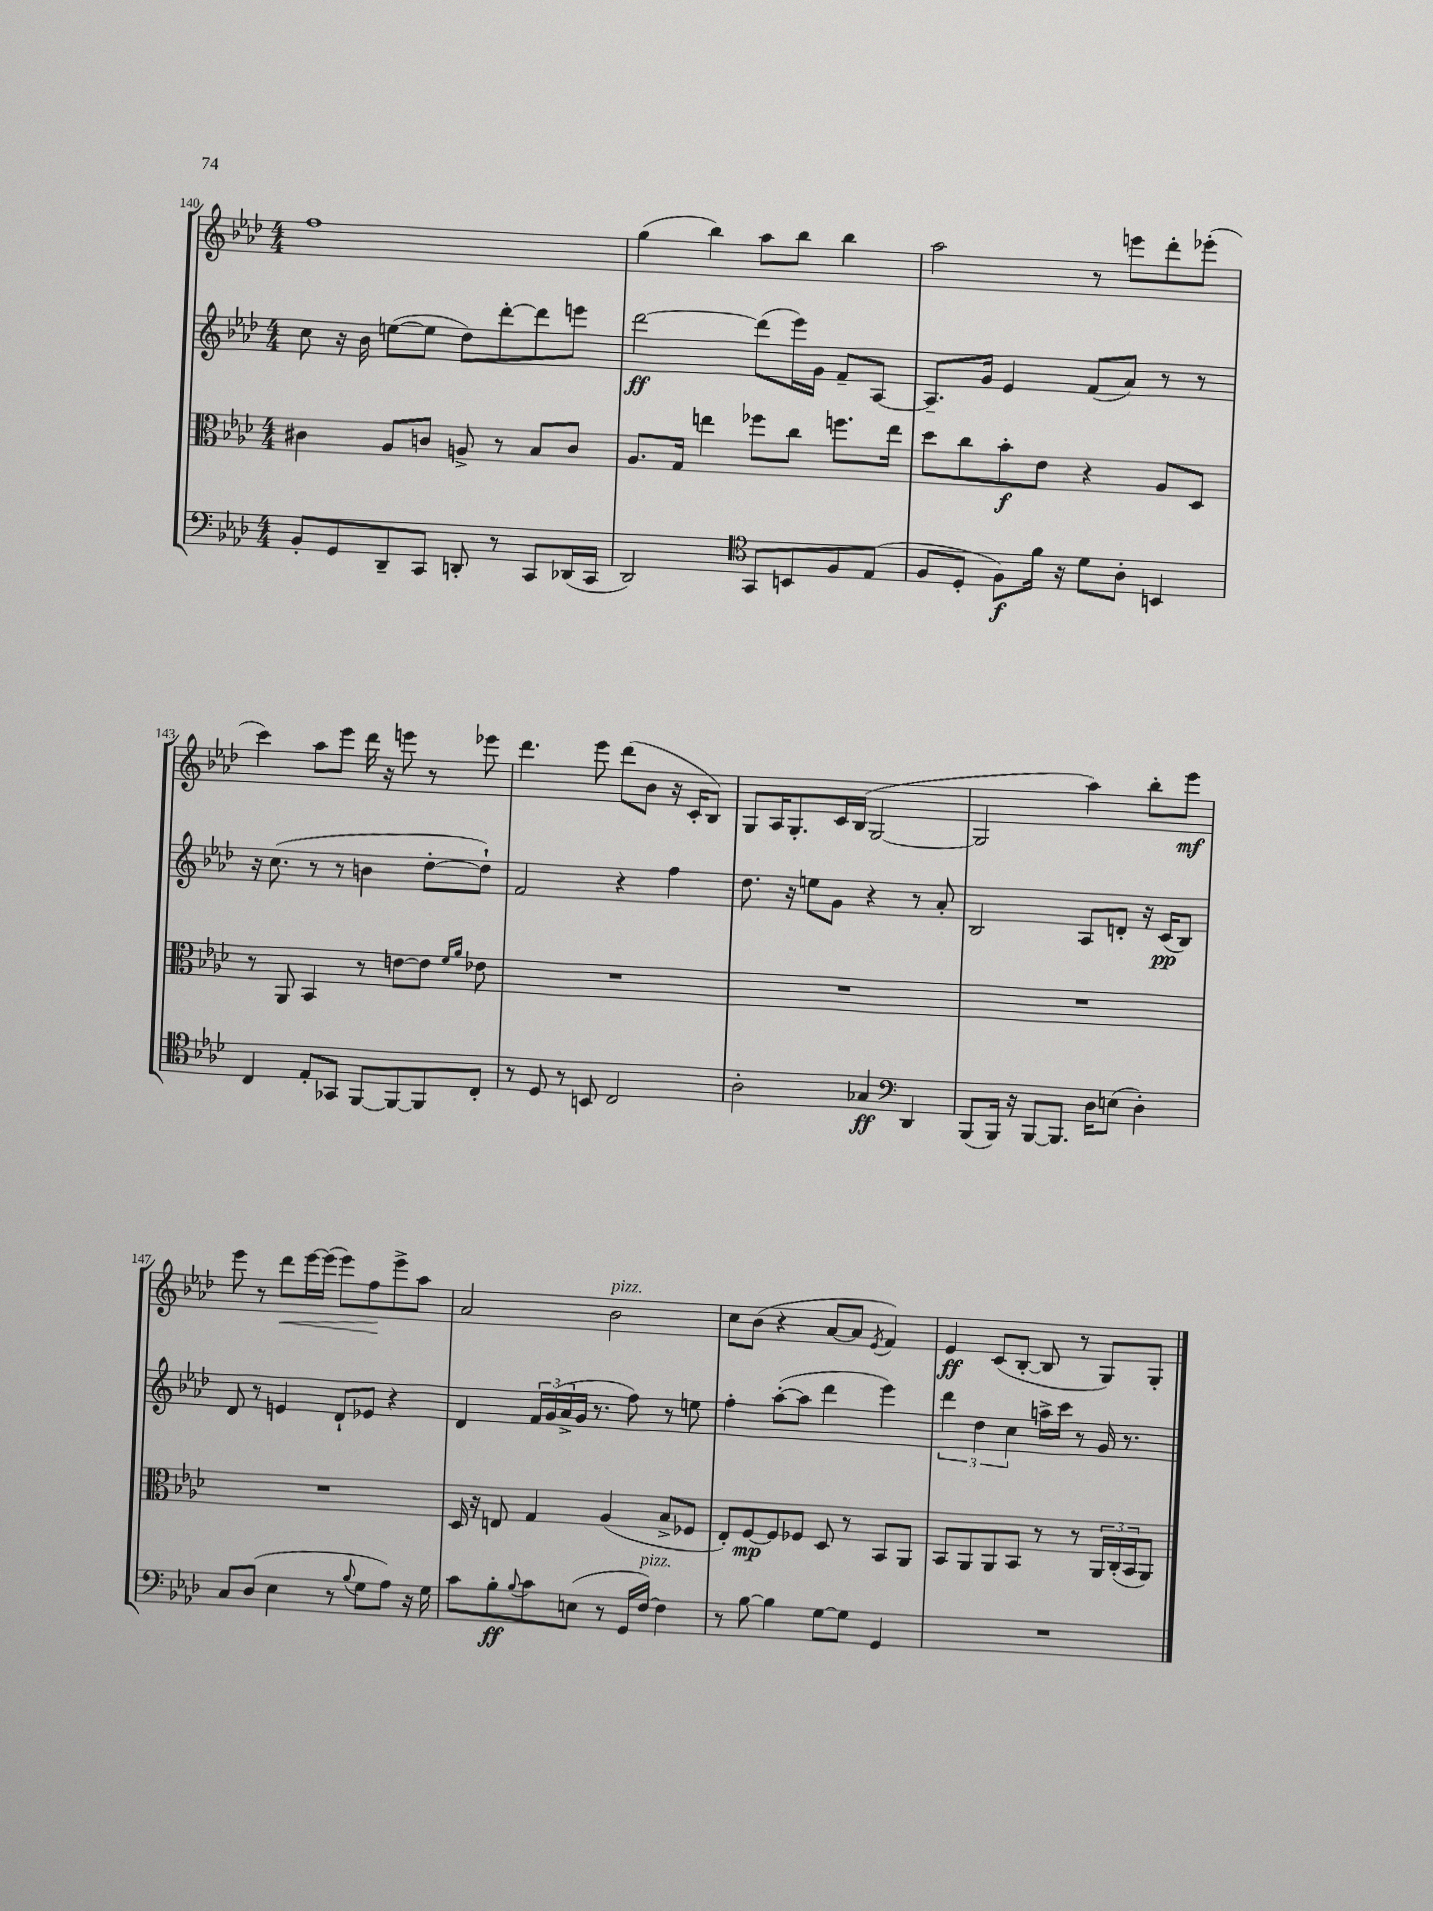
<<
\new StaffGroup <<
\new Staff = "s0" {
    \clef treble \key aes \major \numericTimeSignature \time 4/4
    f''1 |
    g''4( bes''4) aes''8 bes''8 bes''4 |
    aes''2 r8 e'''8 des'''8-. ees'''8-.( |
    c'''4) aes''8 ees'''8 des'''16 r16 e'''8 r8 ees'''8 |
    des'''4. ees'''8 des'''8( bes'8 r16 c'16-. bes8) |
    g8 aes16 g8.-. c'16 bes16( g2~ |
    g2 aes''4) bes''8-. ees'''8\mf |
    ees'''8 r8 des'''8\< ees'''16~ ees'''16( ees'''8) f''8\! ees'''8-> aes''8 |
    aes'2 bes'2^\markup { \italic "pizz." } |
    c''8 bes'8( r4 aes'8~ aes'8 \acciaccatura { ees'8 } f'4) |
    ees'4\ff c'8( bes8~-. bes8 r8 g8) g8-. \bar "|." |
}
\new Staff = "s1" {
    \clef treble \key aes \major \numericTimeSignature \time 4/4
    c''8 r16 bes'16 e''8~( e''8 des''8) des'''8~-. des'''8 e'''8 |
    des'''2~\ff des'''8( ees'''16) g'16 f'8-- aes8~ |
    aes8.-- g'16 ees'4 f'8( aes'8) r8 r8 |
    r16 c''8.( r8 r8 b'4 des''8~-. des''8-!) |
    f'2 r4 f''4 |
    des''8. r16 e''8 g'8 r4 r8 aes'8-. |
    bes2 aes8 d'8-. r16 c'16\pp( bes8) |
    des'8 r8 e'4 des'8-! ees'8 r4 |
    des'4 \tuplet 3/2 { f'16 g'16( aes'16-> } g'16 r8. f''8) r8 e''8 |
    f''4-. aes''8~-.( aes''8 des'''4 ees'''4) |
    \tuplet 3/2 { des'''4 des''4 c''4 } a''16-> c'''16 r8 g'16 r8. \bar "|." |
}
\new Staff = "s2" {
    \clef alto \key aes \major \numericTimeSignature \time 4/4
    cis'4 aes8 c'8 a8-> r8 bes8 c'8 |
    aes8. g16 e''4 fes''8 c''8 f''8. e''16 |
    des''8 c''8 bes'8-.\f ees'8 r4 aes8 des8 |
    r8 aes,8 bes,4 r8 e'8~ e'8 \grace { f'16 aes'16 } ees'8 |
    R1 |
    R1 |
    R1 |
    R1 |
    des16 r16 e8 g4 aes4( bes8-> fes8 |
    ees8-.) f8~\mp f8 fes8 des8 r8 bes,8 aes,8 |
    bes,8 aes,8 aes,8 bes,8 r8 r8 \tuplet 3/2 { aes,16 c16-.( bes,16 } aes,8) \bar "|." |
}
\new Staff = "s3" {
    \clef bass \key aes \major \numericTimeSignature \time 4/4
    bes,8-. g,8 des,8-- c,8 d,8-. r8 c,8 des,16( c,16 |
    des,2) \clef tenor g,8 b,8 f8 ees8( |
    f8 des8-. f8\f) f'16 r16 des'8 aes8-. b,4 |
    c4 ees8-. ges,8 f,8~ f,8~ f,8 c8-. |
    r8 des8 r8 b,8 c2 |
    aes2-. ges4\ff \clef bass des,4 |
    bes,,8( bes,,16) r16 bes,,8~ bes,,8. des16 e8( des4-.) |
    c8 des8( ees4 r8 \appoggiatura { bes8 } g8 aes8) r16 g16 |
    c'8 bes8-.\ff \appoggiatura { bes8 } c'8 e8( r8 g,16 f16~^\markup { \italic "pizz." }) f4 |
    r8 bes8~ bes4 g8~ g8 g,4 |
    R1 \bar "|." |
}
>>
>>
\layout { \context { \Score currentBarNumber = #140 } }
